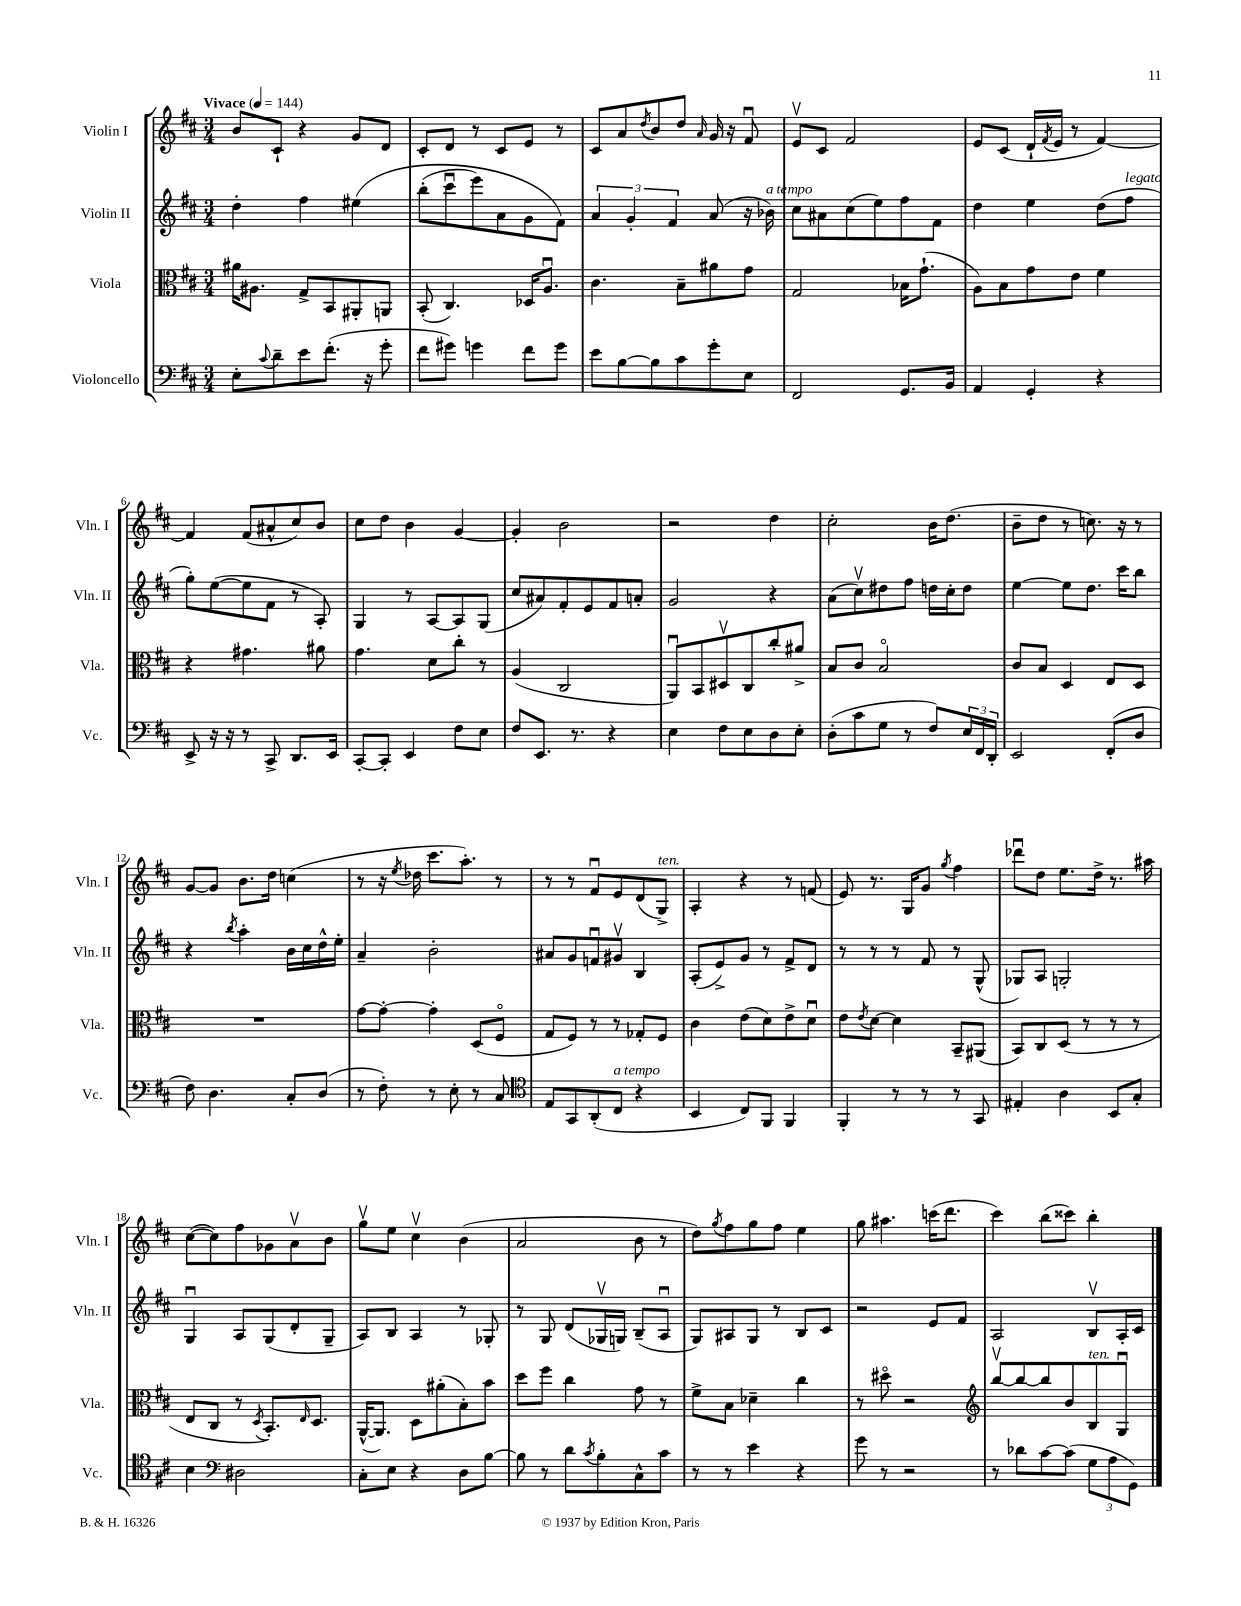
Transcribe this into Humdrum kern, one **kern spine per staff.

**kern	**kern	**kern	**kern
*staff4	*staff3	*staff2	*staff1
*clefF4	*clefC3	*clefG2	*clefG2
*k[f#c#]	*k[f#c#]	*k[f#c#]	*k[f#c#]
*M3/4	*M3/4	*M3/4	*M3/4
*MM144	*MM144	*MM144	*MM144
8E'	16a#	4dd'	8b
.	8.A#	.	.
8qqc#	.	.	.
8d~	.	.	8c#`
8e	8G^	4ff#	4r
(8.f#'	8BB	.	.
.	8AA#'	&(4ee#	8g
16r	.	.	.
8g'	8AA	.	8d
=	=	=	=
8f#	(8BB'	(8bb'	8c#'
8g#)	4.C#)	8ccc#u	8d
4g	.	8eee)	8r
.	.	8a	8c#
8f#	16D-	8g	8e
.	8.Au	.	.
8g	.	8f#&)	8r
=	=	=	=
8e	4.c#	6a	8c#
[8B	.	.	8a
.	.	6g'	.
.	.	.	8qdd
8B]	.	.	8b
.	.	6f#	.
8c#	8B~	.	8dd
.	.	.	16qqa
8g'	8a#	(8a	16g
.	.	.	16r
8E	8g	16r	8f#u
.	.	16b-)	.
=	=	=	=
2FF#	2G	8cc#	8ev
.	.	8a#	8c#
.	.	(8cc#	2f#
.	.	8ee)	.
8.GG	16B-	8ff#	.
.	(8.g`	.	.
.	.	8f#	.
16BB	.	.	.
=	=	=	=
4AA	8A)	4dd	8e
.	8B	.	(8c#
4GG'	8g	4ee	16d`
.	.	.	8qf#
.	.	.	16e
.	8e	.	8r
4r	4f#	(8dd	[4f#)
.	.	8ff#	.
=	=	=	=
8EE^	4r	8gg')	4f#]
16r	.	([8ee	.
16r	.	.	.
8r	4.g#	8ee]	(8f#
8CC#^	.	8f#	8a#^^
8.DD	.	8r	8cc#)
.	8a#	8A')	8b
16EE	.	.	.
=	=	=	=
[8CC#'	4.g	4G	8cc#
8CC#']	.	.	8dd
4EE	.	8r	4b
.	8d	[8A	.
8F#	8cc#'	8A]	[4g
8E	8r	(8G	.
=	=	=	=
8F#	(4A	8cc#	4g']
8.EE	.	8a#)	.
.	2C#	8f#'	2b
8.r	.	.	.
.	.	8e	.
4r	.	8f#	.
.	.	8a'	.
=	=	=	=
4E	8AAu)	2g	2r
.	8BB	.	.
8F#	8D#v	.	.
8E	8C#	.	.
8D	8cc#'	4r	4dd
8E'	8a#^	.	.
=	=	=	=
(8D'	8B	(8a	2cc#'
8c#	8c#	8cc#v)	.
8G	2Bo	8dd#	.
8r	.	8ff#	.
8F#)	.	16dd	16b
.	.	16cc#'	(8.dd
24E	.	8dd	.
24FF#	.	.	.
24DD'	.	.	.
=	=	=	=
2EE	8c#	[4ee	8b~
.	8B	.	8dd
.	4D	8ee]	8r
.	.	8.dd	8.cc)
(8FF#'	8E	.	.
.	.	16ccc#	16r
8D	8D	8bb	8r
=	=	=	=
8F#)	2.r	4r	[8g
4.D	.	.	8g]
.	.	8qbb	.
.	.	4aa'	8.b
.	.	.	16dd
8C#'	.	16b	(4cc
.	.	16cc#	.
(8D	.	16dd^^	.
.	.	16ee'	.
=	=	=	=
8r	[8g	4a~	8r
8F#')	8g'_	.	16r
.	.	.	8qee
.	.	.	16dd-
8r	4g']	2b'	8.ccc#
8E'	.	.	.
.	.	.	8.aa')
8r	(8D	.	.
8C#	8F#o	.	8r
=	=	=	=
*clefC4	*	*	*
8E	8G	8a#	8r
8GG	8F#)	8g	8r
(8AA'	8r	8fu	8f#u
8C#	8r	8g#v	8e
4r	8G-'	4B	(8d
.	8F#	.	8G^)
=	=	=	=
4BB	4c#	(8A'	4A'
.	.	8e^)	.
8C#)	(8e	8g	4r
8FF#	8d)	8r	.
4FF#	8e^	8f#^	8r
.	8du	8d	(8f
=	=	=	=
4FF#'	8e	8r	8e)
.	8qe	.	.
.	[8d	8r	8.r
8r	4d]	8r	.
.	.	.	16G
8r	.	8f#	8g
.	.	.	8qgg
8r	8BB~	8r	4ff#
8GG	(8AA#	(8G^^	.
=	=	=	=
4E#'	8BB)	8G-)	8ddd-u
.	8C#	8A	8dd
4A	(8D	2G'	8.ee
.	8r	.	.
.	.	.	16dd^
8BB	8r	.	8.r
8G'	8r	.	.
.	.	.	16aa#
=	=	=	=
4B	8E	4Gu	([8cc#
.	8C#	.	8cc#])
*clefF4	*	*	*
2D#	8r	8A	8ff#
.	8qD	.	.
.	8.BB')	(8G	8g-
.	.	8d'	8av
.	16qqE	.	.
.	8.D	.	.
.	.	8G~	8b
=	=	=	=
8C#'	([16AA^^	8A)	8ggv
.	8.AA])	.	.
8E	.	8B	8ee
4r	8D	4A	4cc#v
.	(8a#'	.	.
8D	8B')	8r	(4b
[8B	8b	8G-'	.
=	=	=	=
8B]	8dd	8r	2a
8r	8ff#	8G	.
8d	4cc#	(8d	.
8qc#	.	.	.
8B'	.	16G-v	.
.	.	16G)	.
8C#^^	8g	(8B~	8b
8c#	8r	8Au	8r
=	=	=	=
8r	8f#^	8G)	8dd)
.	.	.	8qgg
8r	8B	8A#	8ff#
4e	4d-~	8G	8gg
.	.	8r	8ff#
4r	4cc#	8B	4ee
.	.	8c#	.
=	=	=	=
8g	8r	2r	8gg
8r	8dd#o	.	4.aa#
2r	2r	.	.
.	.	8e	(16ccc
.	.	.	8.ddd
.	.	8f#	.
=	=	=	=
*	*clefG2	*	*
8r	[8bbv	2A	4ccc#)
8d-	8bb_	.	.
[8c#	8bb]	.	(8bb
(8c#]	8b	.	8ccc##)
12G	8B	8Bv	4bb'
12A	.	.	.
.	8Gu	16A'	.
12GG)	.	.	.
.	.	16c#	.
==	==	==	==
*-	*-	*-	*-
